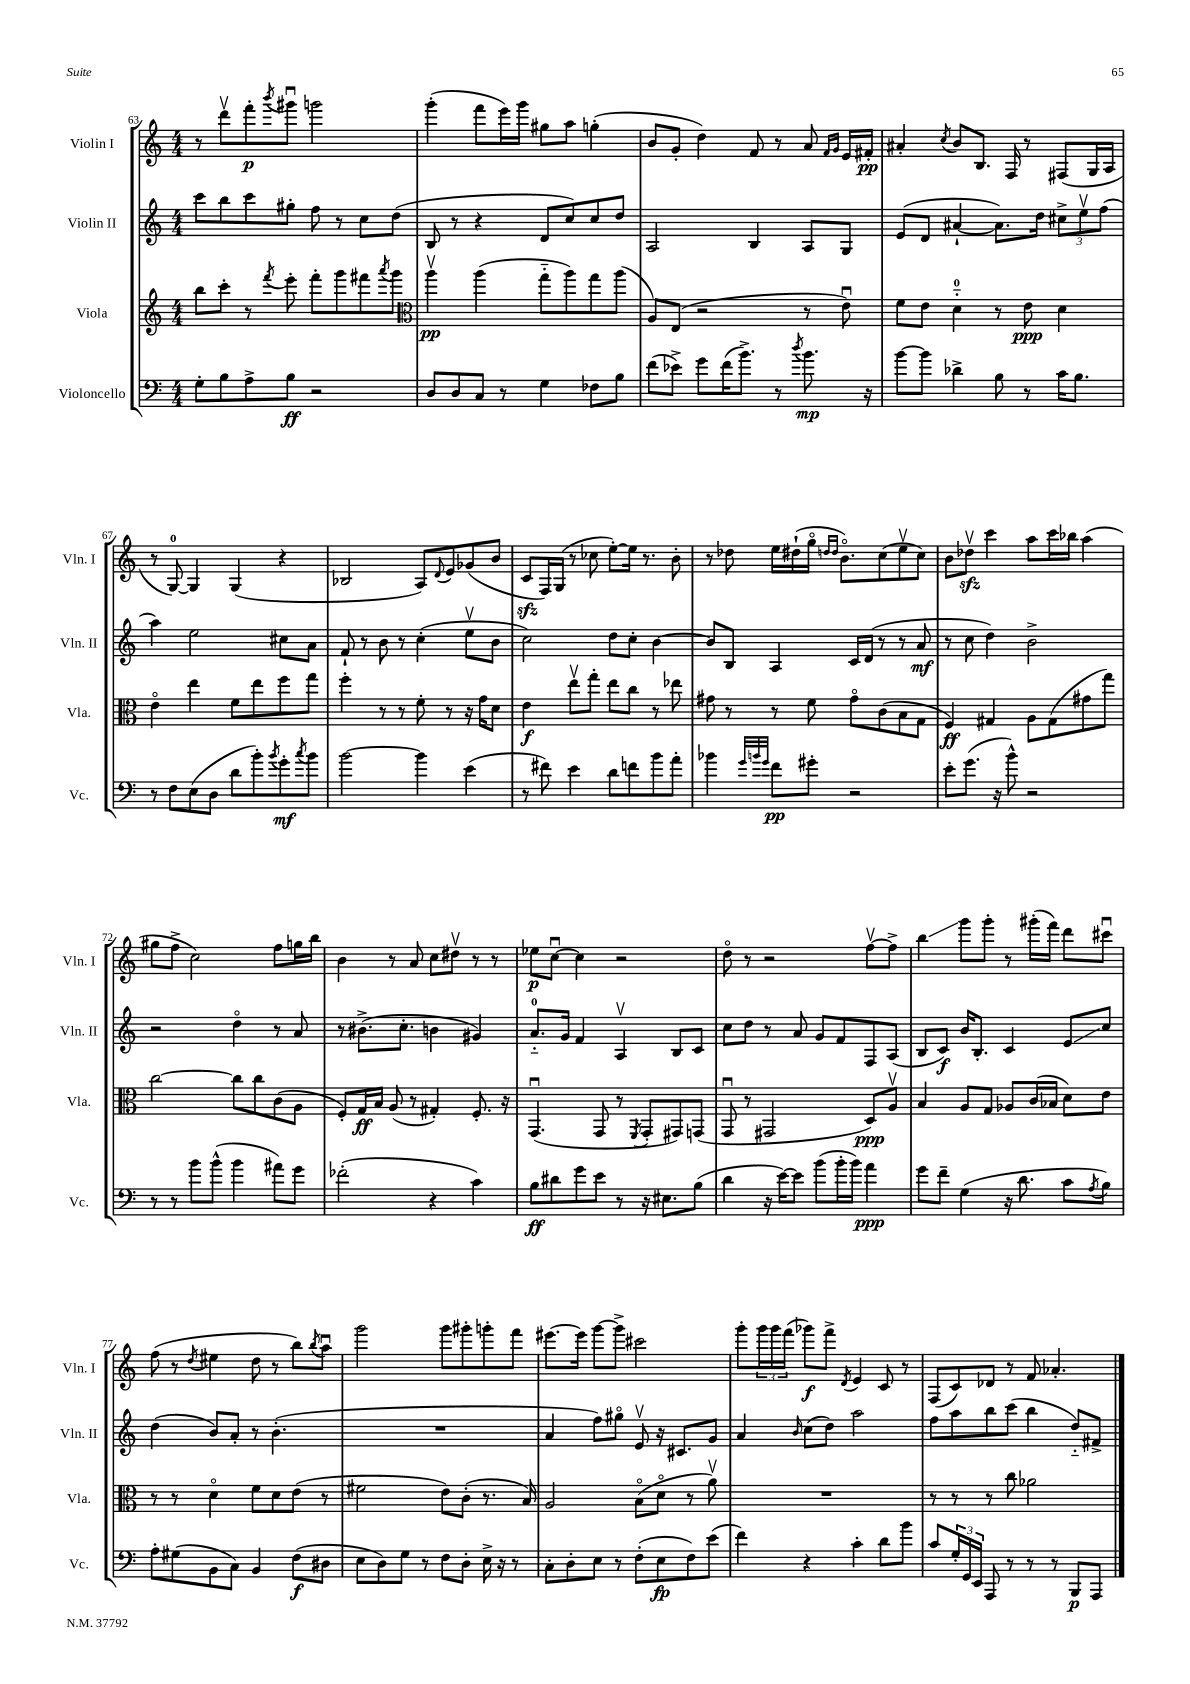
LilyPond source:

<<
\new StaffGroup <<
\new Staff = "s0" \with { instrumentName = "Violin I" shortInstrumentName = "Vln. I" } {
    \clef treble \key c \major \numericTimeSignature \time 4/4
    r8 d'''8\upbow f'''8-.\p \acciaccatura { b'''8 } gis'''8\downbow g'''2 |
    g'''4-.( f'''8 e'''16) g'''16 gis''8 a''8 g''4-.( |
    b'8 g'8-. d''4) f'8 r8 a'8 \grace { f'16 g'16 } e'16 fis'16-.\pp |
    ais'4-. \acciaccatura { c''8 } b'8 b8. f16 r8 fis8( g16 a16 |
    r8 g8-0~) g4 g4( r4 |
    bes2 a8) \appoggiatura { d'8 } e'8 ges'8( b'8 |
    c'8\sfz f16) g16( r8 ces''8 e''8~-.) e''16 r8. b'8-. |
    r8 des''8 e''16 dis''16-!( g''16\flageolet \grace { d''16 d''16 } b'8.\flageolet) c''8( e''8\upbow c''8) |
    b'8 des''8\upbow\sfz c'''4 a''8 c'''16 bes''16 a''4( |
    gis''8 f''8-> c''2) f''8 g''16 b''16 |
    b'4 r8 a'8 c''8 dis''8\upbow r8 r8 |
    ees''8\p c''8~\downbow c''4 r2 |
    d''8\flageolet r8 r2 f''8~\upbow f''8-> |
    b''4\glissando g'''8 g'''8-. r8 gis'''16-.( f'''16) d'''8 cis'''8\downbow |
    f''8( r8 \acciaccatura { d''8 } eis''4 d''8 r8 b''8) \acciaccatura { b''8 } a''8\downbow |
    g'''2 g'''8 gis'''8-. g'''8-. f'''8 |
    eis'''8.~ eis'''16 g'''8~ g'''8-> cis'''2 |
    g'''8-. \tuplet 3/2 { g'''16 g'''16 f'''16( } ges'''8\f) f'''8-> \acciaccatura { d'8 } e'4 c'8 r8 |
    f8( c'8) des'8 r8 f'8 aes'4.-. \bar "|." |
}
\new Staff = "s1" \with { instrumentName = "Violin II" shortInstrumentName = "Vln. II" } {
    \clef treble \key c \major \numericTimeSignature \time 4/4
    c'''8 b''8 c'''8 gis''8-. f''8 r8 c''8 d''8( |
    b8 r8 r4 d'8 c''8) c''8 d''8 |
    a2 b4 a8 g8 |
    e'8( d'8 ais'4~-! ais'8.) d''16 \tuplet 3/2 { cis''8-> e''8\upbow f''8( } |
    a''4) e''2 cis''8 a'8 |
    f'8-! r8 b'8 r8 c''4-.( e''8\upbow b'8 |
    c''2) d''8 c''8-. b'4~ |
    b'8 b8 a4 c'16 d'16( r8 r8 a'8\mf |
    r8 c''8 d''4) b'2-> |
    r2 d''4\flageolet r8 a'8 |
    r8 bis'8.->( c''8.-. b'4 gis'4) |
    a'8.-0-_ g'16 f'4 a4\upbow b8 c'8 |
    c''8 d''8 r8 a'8 g'8 f'8 f8 a8( |
    b8 c'8\f) b'16 b8.-. c'4 e'8\glissando c''8 |
    d''4( b'8) a'8-. r8 b'4.-.( |
    R1 |
    a'4 f''8) gis''8\flageolet e'8\upbow r16 cis'8. g'8 |
    a'4 \grace { b'16 } c''8( d''8) a''2 |
    f''8 a''8 b''8 c'''8( b''4 d''8-_) fis'8-> \bar "|." |
}
\new Staff = "s2" \with { instrumentName = "Viola" shortInstrumentName = "Vla." } {
    \clef treble \key c \major \numericTimeSignature \time 4/4
    b''8 c'''8-. r8 \acciaccatura { f'''8 } e'''8-. f'''8-. g'''8 fis'''8 \acciaccatura { a'''8 } g'''8 |
    \clef alto a''4\upbow\pp a''4( g''8-_ a''8) g''8 a''8( |
    a8) e8( r2 r8 e'8\downbow) |
    f'8 e'8 d'4-0-_ r8 e'8\ppp d'4 |
    e'4\flageolet e''4 f'8 e''8 f''8 g''8 |
    f''4-. r8 r8 f'8-. r8 r16 g'16 d'8 |
    e'4\f e''8\upbow g''8-. e''8 c''8 r8 ees''8 |
    gis'8 r8 r8 f'8 gis'8\flageolet c'8( b8 g8 |
    f4\ff) gis4 a8 gis8( gis'8 g''8) |
    c''2~ c''8 c''8 c'8( a8 |
    f8-.) g16\ff b16 a8( r8 gis4-.) f8.-. r16 |
    g,4.\downbow( g,8 r8 \acciaccatura { f,8 } g,8-. gis,8) g,8( |
    g,8\downbow r8 gis,2 d8\ppp) a8\upbow |
    b4 a8 g8 aes8 c'16( bes16 d'8) e'8 |
    r8 r8 d'4\flageolet f'8 d'8 e'8( r8 |
    fis'2 e'8) c'8-.( r8. b16) |
    a2 b8\flageolet( d'8\flageolet r8 a'8\upbow) |
    R1 |
    r8 r8 r8 c''8 aes'2 \bar "|." |
}
\new Staff = "s3" \with { instrumentName = "Violoncello" shortInstrumentName = "Vc." } {
    \clef bass \key c \major \numericTimeSignature \time 4/4
    g8-. b8 a8-> b8\ff r2 |
    d8 d8 c8 r8 g4 fes8 b8 |
    f'8( ees'8->) g'8 f'16( b'8.->) r8 \acciaccatura { d''8 } b'8.\mp r16 |
    b'8~ b'8 des'4-> b8 r8 c'16 b8. |
    r8 f8 e8( d8 d'8 b'8-.) \acciaccatura { b'8 } g'8-.\mf \acciaccatura { c''8 } b'8 |
    b'2~ b'4 e'4( |
    r8 fis'8) e'4 d'8 f'8 b'8 a'8-. |
    bes'4 \grace { g'32 b'32 g'32 } f'8\pp gis'8-. r2 |
    e'8-. g'8.( r16 b'8-^) r2 |
    r8 r8 b'8 b'8-^( b'4 ais'8) g'8 |
    fes'2-.( r4 c'4) |
    b8\ff dis'8 g'8 e'8 r8 r16 eis8. b8( |
    d'4 r16 e'16~) e'8 b'8( b'16-. b'16) a'4\ppp |
    g'8 f'8-- g4( r16 d'8. c'8 \acciaccatura { a8 } b8) |
    a8-. gis8( b,8 c8) b,4 f8\f( dis8 |
    e8 d8) g8 r8 f8 d8-. e16-> r16 r8 |
    c8-. d8-. e8 r8 f8-.( e8\fp f8) e'8( |
    f'4) r4 c'4-. d'8 b'8 |
    c'8 \tuplet 3/2 { g16-. g,16 e,16 } a,,8 r8 r8 r8 b,,8\p a,,8 \bar "|." |
}
>>
>>
\layout { \context { \Score currentBarNumber = #63 } }
